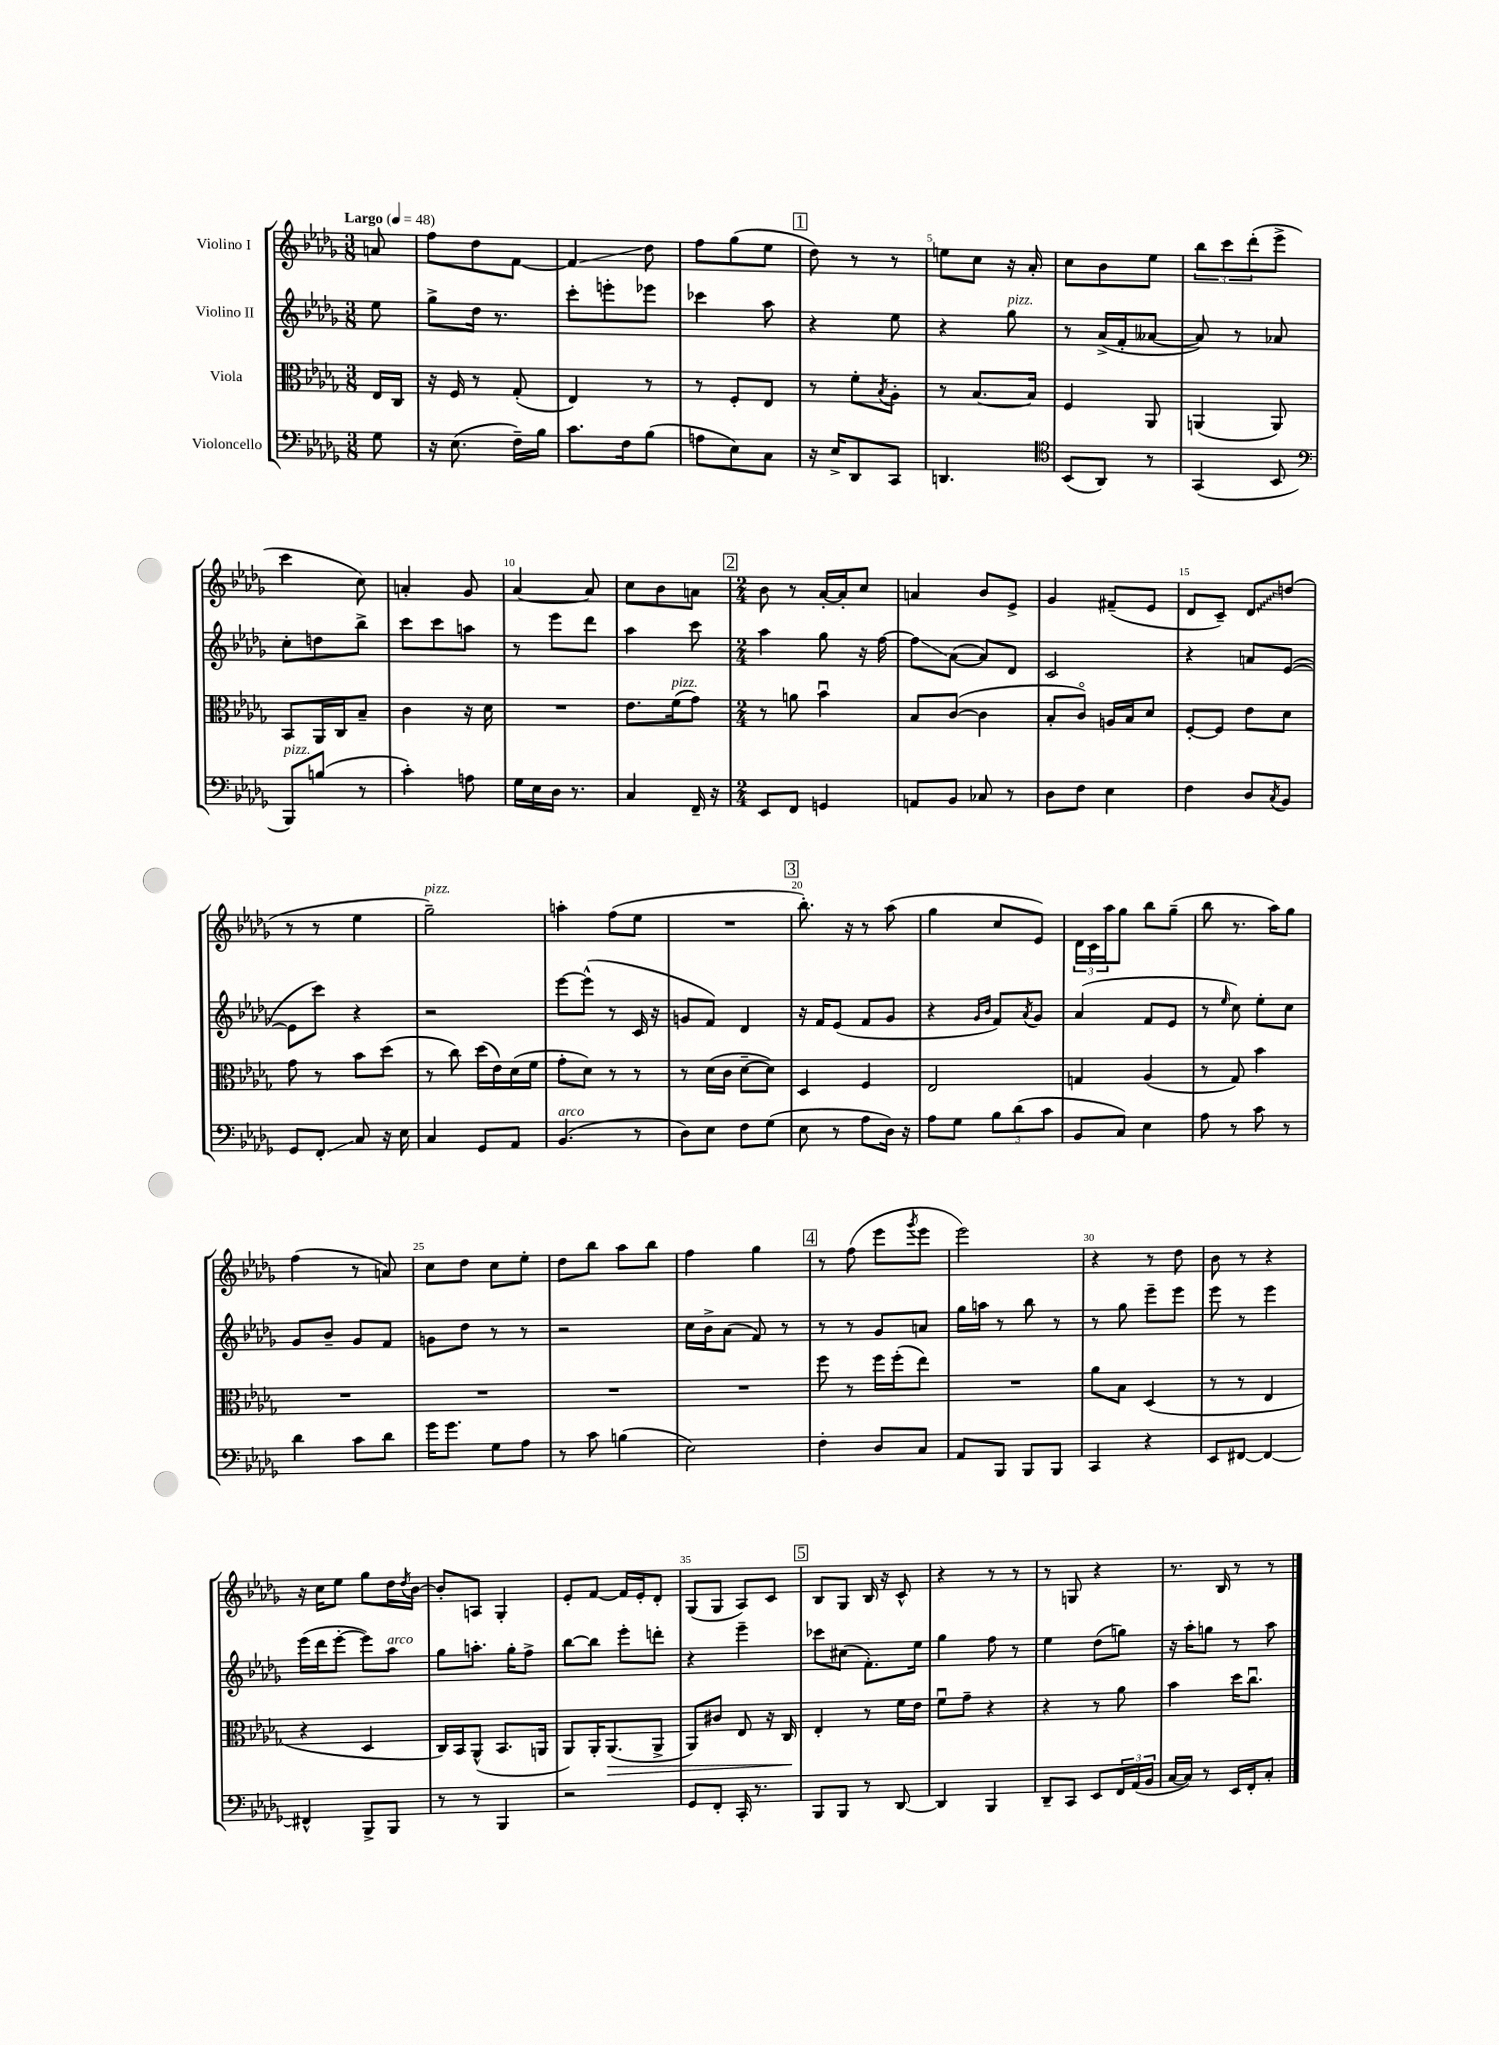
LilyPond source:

<<
\new StaffGroup <<
\new Staff = "s0" \with { instrumentName = "Violino I" } {
    \clef treble \key des \major \numericTimeSignature \time 3/8 \partial 8 \tempo "Largo" 4 = 48
    a'8 |
    f''8 des''8 f'8~ |
    f'4\glissando des''8 |
    f''8 ges''8( ees''8 |
    \mark \markup { \box "1" } des''8) r8 r8 |
    e''8 c''8 r16 aes'16-. |
    c''8 bes'8 ees''8 |
    \tuplet 3/2 { bes''8 c'''8 des'''8-.( } ees'''8-> |
    c'''4 c''8) |
    a'4-. ges'8 |
    aes'4~ aes'8 |
    c''8 bes'8 a'8 |
    \mark \markup { \box "2" } \numericTimeSignature \time 2/4 bes'8 r8 aes'16~-. aes'16-. c''8 |
    a'4 bes'8 ees'8-> |
    ges'4 fis'8--( ees'8 |
    des'8 c'8--) \once \override Glissando.style = #'zigzag des'8\glissando d''8( |
    r8 r8 ees''4 |
    ges''2--^\markup { \italic "pizz." }) |
    a''4-. f''8( ees''8 |
    R2 |
    \mark \markup { \box "3" } bes''8.-.) r16 r8 aes''8( |
    ges''4 c''8 ees'8) |
    \tuplet 3/2 { des'16 c'16 aes''16 } ges''8 bes''8 ges''8--( |
    bes''8 r8. aes''16) ges''8 |
    f''4( r8 a'8) |
    c''8 des''8 c''8 ees''8-. |
    des''8 bes''8 aes''8 bes''8 |
    f''4 ges''4 |
    \mark \markup { \box "4" } r8 f''8( ees'''8 \acciaccatura { ges'''8 } ees'''8 |
    ees'''2) |
    r4 r8 des''8 |
    bes'8 r8 r4 |
    r16 c''16 ees''8 ges''8 des''16 \acciaccatura { des''8 } bes'16~ |
    bes'8-. a8 ges4-. |
    ees'8-. f'8~ f'16 ees'16-. des'8-. |
    ges8( ges8 aes8) c'8 |
    \mark \markup { \box "5" } bes8 ges8 bes16 r16 c'8-^ |
    r4 r8 r8 |
    r8 g8 r4 |
    r8. bes16 r8 r8 \bar "|." |
}
\new Staff = "s1" \with { instrumentName = "Violino II" } {
    \clef treble \key des \major \numericTimeSignature \time 3/8 \partial 8
    ees''8 |
    ges''8-> des''16 r8. |
    c'''8-. e'''8-. ees'''8 |
    ces'''4 aes''8 |
    \mark \markup { \box "1" } r4 ees''8 |
    r4 ges''8^\markup { \italic "pizz." } |
    r8 aes'16->( f'16-. aeses'8~ |
    aeses'8) r8 aes'8 |
    c''8-. d''8 bes''8-> |
    c'''8 c'''8 a''8 |
    r8 ees'''8 des'''8 |
    aes''4 c'''8 |
    \mark \markup { \box "2" } \numericTimeSignature \time 2/4 aes''4 ges''8 r16 f''16~ |
    f''8\glissando aes'8~( aes'8) des'8 |
    c'2 |
    r4 a'8 ees'8~( |
    ees'8 c'''8) r4 |
    r2 |
    ees'''8~ ees'''8-^( r8 c'16 r16 |
    g'8 f'8) des'4 |
    \mark \markup { \box "3" } r16 f'16 ees'8( f'8 ges'8 |
    r4 \grace { ges'16 bes'16 } f'8) \acciaccatura { aes'8 } ges'8 |
    aes'4( f'8 ees'8 |
    r8 \grace { ees''16 } c''8) ees''8-. c''8 |
    ges'8 bes'8-- ges'8 f'8 |
    g'8 des''8 r8 r8 |
    r2 |
    c''16 bes'16-> aes'8( f'8) r8 |
    \mark \markup { \box "4" } r8 r8 ges'8 a'8 |
    ges''16 a''16 r8 bes''8 r8 |
    r8 ges''8 ees'''8-- ees'''8 |
    ees'''8 r8 ees'''4 |
    ees'''16( des'''16 ees'''8~-. ees'''8) aes''8^\markup { \italic "arco" } |
    ges''8 a''8.-. ges''16-. f''8-> |
    bes''8~ bes''8 ees'''8-. d'''8-. |
    r4 ees'''4-- |
    \mark \markup { \box "5" } ces'''8 cis''8( f'8.-.) ees''16 |
    ges''4 f''8 r8 |
    ees''4 des''8( g''8) |
    r16 aes''16-. g''8 r8 aes''8 \bar "|." |
}
\new Staff = "s2" \with { instrumentName = "Viola" } {
    \clef alto \key des \major \numericTimeSignature \time 3/8 \partial 8
    ees16 c16 |
    r16 f16 r8 ges8-.( |
    ees4) r8 |
    r8 f8-. ees8 |
    \mark \markup { \box "1" } r8 f'8-. \acciaccatura { bes8 } aes8-. |
    r8 bes8.~ bes16 |
    f4 aes,8 |
    a,4( a,8) |
    bes,8 aes,16 c16 bes8-- |
    c'4 r16 des'16 |
    R4. |
    ees'8. f'16^\markup { \italic "pizz." }( ges'8) |
    \mark \markup { \box "2" } \numericTimeSignature \time 2/4 r8 a'8 bes'4\downbow |
    bes8 c'8~( c'4 |
    bes8-. c'8\flageolet) a16 bes16 des'8 |
    f8~-. f8 ees'8 des'8 |
    ges'8 r8 bes'8 des''8( |
    r8 c''8) des''16( ees'16) des'16( f'16 |
    ges'8-. des'8) r8 r8 |
    r8 des'16( c'16 des'8~-- des'8) |
    \mark \markup { \box "3" } des4 f4 |
    ees2 |
    g4 aes4( |
    r8 ges8) bes'4 |
    R2 |
    R2 |
    R2 |
    R2 |
    \mark \markup { \box "4" } f''8 r8 f''16 f''16-.( ees''8) |
    R2 |
    aes'8 bes8 des4( |
    r8 r8 ees4 |
    r4 des4 |
    c16) bes,16 aes,8-^( bes,8. a,16 |
    aes,8) aes,16-. aes,8.\>( aes,8-> |
    aes,8) cis'8 ees8 r16 c16\! |
    \mark \markup { \box "5" } ees4-. r8 f'16 ees'16 |
    f'8\downbow ges'8-- r4 |
    r4 r8 aes'8 |
    bes'4 des''16 c''8.\downbow \bar "|." |
}
\new Staff = "s3" \with { instrumentName = "Violoncello" } {
    \clef bass \key des \major \numericTimeSignature \time 3/8 \partial 8
    ges8 |
    r16 ees8.( f16--) bes16 |
    c'8. f16 bes8( |
    a8 ees8) c8 |
    \mark \markup { \box "1" } r16 ees16-> des,8 c,8 |
    d,4. |
    \clef tenor bes,8( aes,8) r8 |
    ges,4( bes,8 |
    \clef bass bes,,8^\markup { \italic "pizz." }) b8( r8 |
    c'4-.) a8 |
    ges16 ees16 des16 r8. |
    c4 f,16-- r16 |
    \mark \markup { \box "2" } \numericTimeSignature \time 2/4 ees,8 f,8 g,4 |
    a,8 bes,8 ces8 r8 |
    des8 f8 ees4 |
    f4 des8 \acciaccatura { c8 } bes,8 |
    ges,8 f,8-.\glissando c8 r16 ees16 |
    c4 ges,8 aes,8 |
    bes,4.^\markup { \italic "arco" }( r8 |
    des8) ees8 f8 ges8( |
    \mark \markup { \box "3" } ees8 r8 aes8 des16) r16 |
    aes8 ges8 \tuplet 3/2 { bes8 des'8( c'8 } |
    bes,8 c8) ees4 |
    aes8 r8 c'8 r8 |
    des'4 c'8 des'8 |
    ges'16 ges'8. ges8 aes8 |
    r8 c'8 b4( |
    ees2) |
    \mark \markup { \box "4" } f4-. des8 c8 |
    aes,8 bes,,8 bes,,8 bes,,8 |
    c,4 r4 |
    ees,8 fis,8~ fis,4~ |
    fis,4-^ bes,,8-> bes,,8 |
    r8 r8 bes,,4 |
    r2 |
    ges,8 f,8-. c,16-. r8. |
    \mark \markup { \box "5" } bes,,8 bes,,8 r8 des,8~ |
    des,4 bes,,4 |
    des,8-- c,8 ees,8 \tuplet 3/2 { f,16 aes,16( bes,16 } |
    c16~ c16) r8 ees,16 f,16-. c8-. \bar "|." |
}
>>
>>
\layout { \context { \Score \override BarNumber.break-visibility = ##(#f #t #t) barNumberVisibility = #(every-nth-bar-number-visible 5) } }
